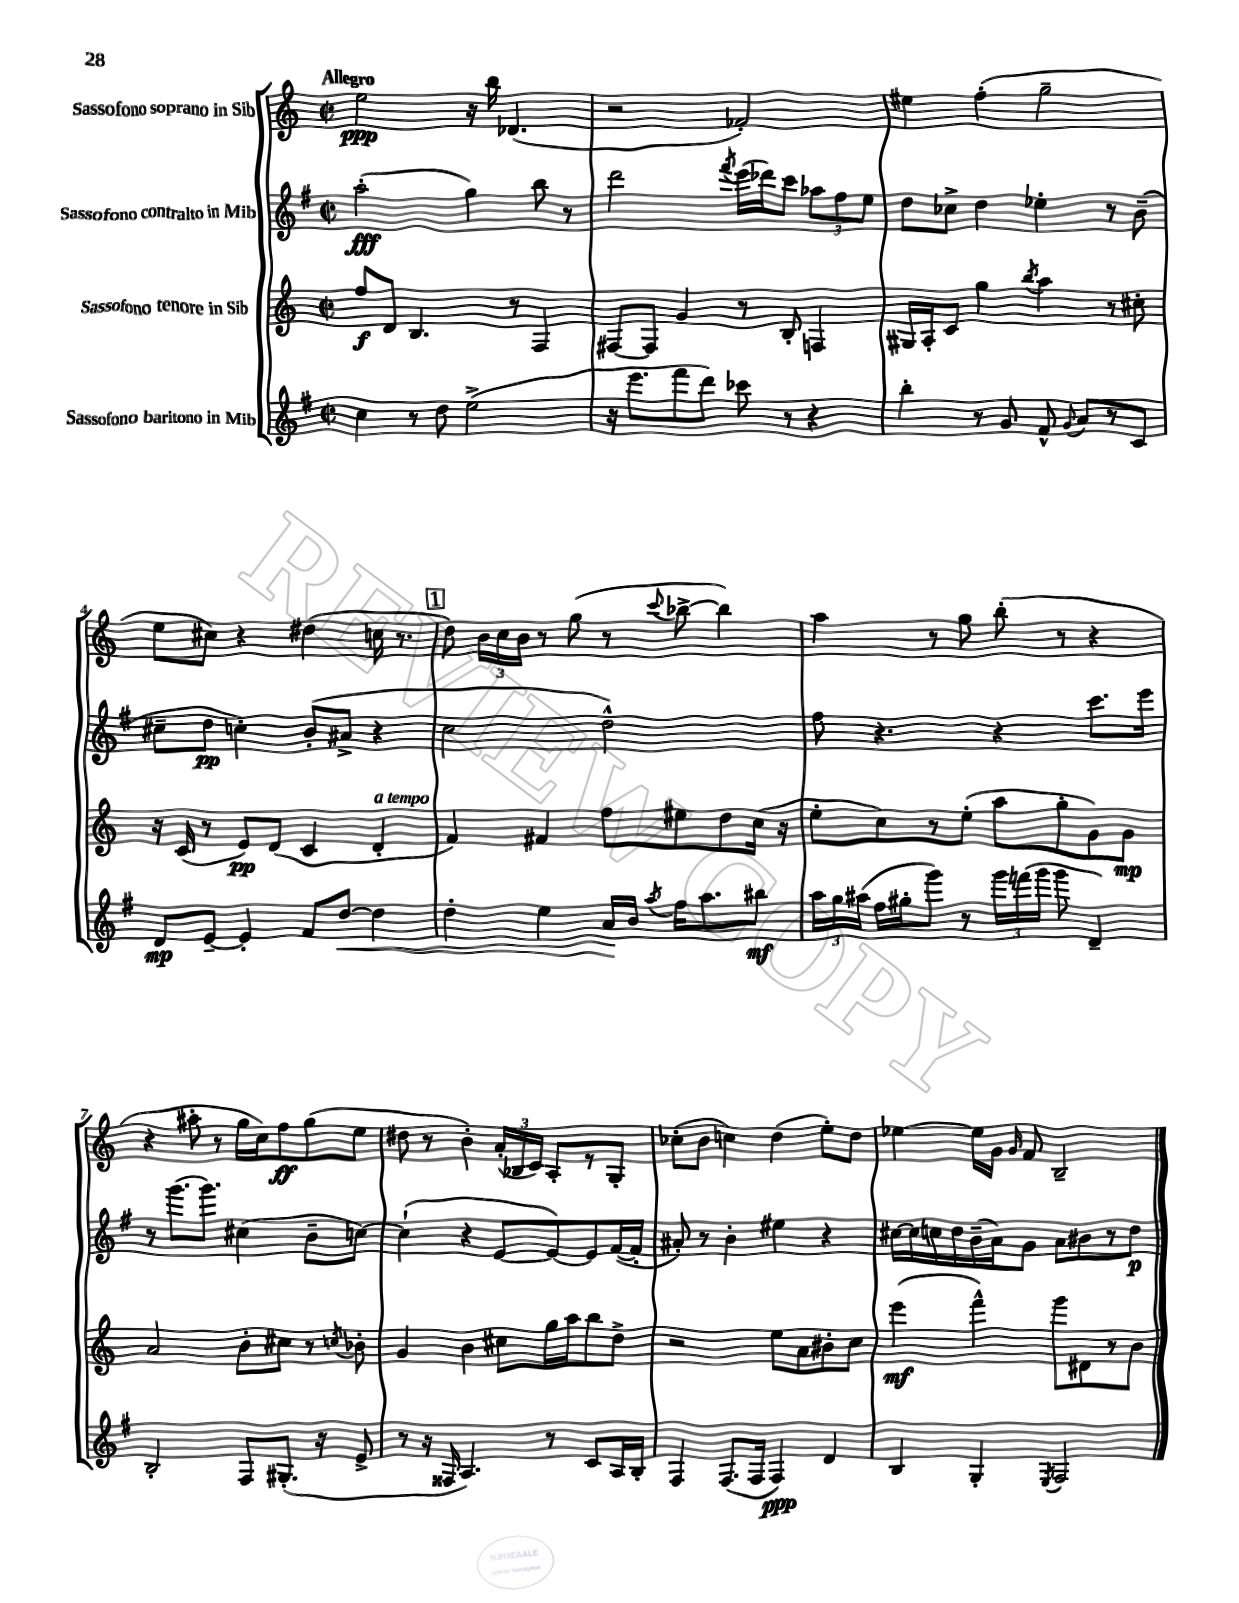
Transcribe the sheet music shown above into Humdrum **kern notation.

**kern	**dynam	**kern	**dynam	**kern	**dynam	**kern	**dynam
*part4	*part4	*part3	*part3	*part2	*part2	*part1	*part1
*staff4	*staff4	*staff3	*staff3	*staff2	*staff2	*staff1	*staff1
*I"Sassofono baritono in Mib	*	*I"Sassofono tenore in Sib	*	*I"Sassofono contralto in Mib	*	*I"Sassofono soprano in Sib	*
*clefG2	*	*clefG2	*	*clefG2	*	*clefG2	*
*k[f#]	*	*k[]	*	*k[f#]	*	*k[]	*
*M2/2	*	*M2/2	*	*M2/2	*	*M2/2	*
*met(c|)	*	*met(c|)	*	*met(c|)	*	*met(c|)	*
=1	=1	=1	=1	=1	=1	=1	=1
!	!	!	!	!	!	!LO:TX:a:B:t=Allegro	!
4cc\	.	8ff/L	f	(2aa'\	fff	2ee\	ppp
.	.	8d/J	.	.	.	.	.
8r	.	4.B/	.	.	.	.	.
8dd\	.	.	.	.	.	.	.
(2ee^\	.	.	.	4gg\)	.	16r	.
.	.	.	.	.	.	16bb\	.
.	.	8r	.	.	.	(4.d-X/	.
.	.	4F/	.	8bb\	.	.	.
.	.	.	.	8r	.	.	.
=2	=2	=2	=2	=2	=2	=2	=2
16r	.	[8F#X/L	.	2ddd\	.	2r	.
8.eee\L	.	.	.	.	.	.	.
.	.	8F#/J]	.	.	.	.	.
8fff#\	.	4g/	.	.	.	.	.
8ddd\J)	.	.	.	.	.	.	.
.	.	.	.	8qfff#/	.	.	.
8ccc-X\	.	8r	.	(16eee\LL	.	2f-X'/)	.
.	.	.	.	16ddd-X\J)	.	.	.
8r	.	8B'/	.	8ccc\J	.	.	.
4r	.	4Fn/	.	12aa-X\L	.	.	.
.	.	.	.	12ff#\	.	.	.
.	.	.	.	12ee\J	.	.	.
=3	=3	=3	=3	=3	=3	=3	=3
4bb'\	.	16G#X/LL	.	8dd\L	.	4ee#X\	.
.	.	16A'/J	.	.	.	.	.
.	.	8c/J	.	8cc-X^\J	.	.	.
8r	.	4gg\	.	4dd\	.	(4ff'\	.
8g/	.	.	.	.	.	.	.
.	.	8qbb/	.	.	.	.	.
8f#^^/	.	4aa\	.	4ee-X'\	.	2gg~\	.
8qqg/	.	.	.	.	.	.	.
8a/L	.	.	.	.	.	.	.
8r	.	8r	.	8r	.	.	.
8c/J	.	8cc#X'\	.	(8b~\	.	.	.
!!LO:LB:g=z
=4	=4	=4	=4	=4	=4	=4	=4
8d/L	mp	16r	.	8cc#X~\L	.	8ee\L	.
.	.	(16c/	.	.	.	.	.
[8e~/J	.	8r	.	8dd\J	pp	8cc#X\J)	.
4e'/]	.	8e/L)	pp	4ccn'\)	.	4r	.
.	.	(8d/J	.	.	.	.	.
8f#/L	.	4c/	.	(8b'/L	.	(4dd#X\	.
!	!LO:HP:b	!	!	!	!	!	!
[8dd/J	<	.	.	8a#X^/J	.	.	.
!	!	!LO:TX:a:i:t=a tempo	!	!	!	!	!
4dd\]	.	4d'/	.	4r	.	16ccn\	.
.	.	.	.	.	.	8.r	.
!!LO:REH:place=s1:t=1
=5	=5	=5	=5	=5	=5	=5	=5
4dd'\	.	4f/)	.	2cc\	.	8dd\)	.
.	.	.	.	.	.	24b\LL	.
.	.	.	.	.	.	24cc\	.
.	.	.	.	.	.	24b\JJ	.
4ee\	.	4f#X/	.	.	.	8r	.
.	.	.	.	.	.	(8gg\	.
16a/LL	.	8ff\L	.	2dd^^\)	.	8r	.
16b/JJ	[	.	.	.	.	.	.
8qaa/	.	.	.	.	.	8qqccc/	.
16ff#\KL	.	8ee#X\	.	.	.	[8bb-X^\	.
8.aa\	.	.	.	.	.	.	.
.	.	8dd\	.	.	.	4bb-\])	.
8bb#X\J	mf	(16cc\Jk	.	.	.	.	.
.	.	16r	.	.	.	.	.
=6	=6	=6	=6	=6	=6	=6	=6
24aa\LL	.	8ee'\L	.	8ff#\	.	4aa\	.
24gg\	.	.	.	.	.	.	.
(24aa#X\JJ	.	.	.	.	.	.	.
16ff#\LL	.	8cc\)	.	4.r	.	.	.
16gg#X'\J	.	.	.	.	.	.	.
8ggg\J)	.	8r	.	.	.	8r	.
8r	.	(8ee'\J	.	.	.	8gg\	.
24ggg\LL	.	8aa\L	.	4r	.	(8bb'\	.
(24fffn\	.	.	.	.	.	.	.
24ggg\JJ	.	.	.	.	.	.	.
8ggg\	.	8gg'\	.	.	.	8r	.
4d~/)	.	8g\)	.	8.ccc\L	.	4r	.
.	.	8g\J	mp	.	.	.	.
.	.	.	.	16eee\Jk	.	.	.
!!LO:LB:g=z
=7	=7	=7	=7	=7	=7	=7	=7
2B'/	.	2a/	.	8r	.	4r	.
.	.	.	.	(8.ggg\L	.	.	.
.	.	.	.	.	.	8aa#X'\	.
.	.	.	.	8.ggg\J)	.	.	.
.	.	.	.	.	.	8r	.
8F#/L	.	8b'\L	.	(4cc#X\	.	16gg\LL	.
.	.	.	.	.	.	16cc\J)	.
(8.G#X'/J	.	8cc#X\J	.	.	.	8ff\	ff
.	.	8r	.	8b~\L	.	(8gg\	.
16r	.	.	.	.	.	.	.
.	.	8qccn/	.	.	.	.	.
8e^/	.	8b-X'\	.	[8ccn\J)	.	8ee\J	.
=8	=8	=8	=8	=8	=8	=8	=8
8r	.	4g/	.	(4cc`\]	.	8dd#X\	.
16r	.	.	.	.	.	8r	.
16F##X/	.	.	.	.	.	.	.
4.A/)	.	4b\	.	4r	.	4b'\)	.
.	.	8cc#X\L	.	[8e/L	.	(24a'/LL	.
.	.	.	.	.	.	24B-X/	.
.	.	.	.	.	.	24c/JJ)	.
8r	.	16gg\L	.	8e/_)	.	8A'/L	.
.	.	16aa\J	.	.	.	.	.
8c/L	.	8bb\	.	8e/]	.	8r	.
16A/L	.	8dd^\J	.	([16f#/L	.	8G'/J	.
16B'/JJ	.	.	.	16f#'/JJ]	.	.	.
=9	=9	=9	=9	=9	=9	=9	=9
4F#/	.	2r	.	8a#X'/)	.	(8cc-X'\L	.
.	.	.	.	8r	.	8b\J	.
(8.F#/L	.	.	.	4b'\	.	4ccn\)	.
16F#/Jk	.	.	.	.	.	.	.
4F#/)	ppp	8ee\L	.	4ee#X\	.	(4dd\	.
.	.	8a\	.	.	.	.	.
4d/	.	8b#X'\	.	4r	.	8ee'\L)	.
.	.	8cc\J	.	.	.	8dd\J	.
=10	=10	=10	=10	=10	=10	=10	=10
4B/	.	(4eee\	mf	[16cc#X\LL	.	[4ee-X\	.
.	.	.	.	16cc#\]	.	.	.
.	.	.	.	16ccn\	.	.	.
.	.	.	.	16dd\	.	.	.
4G'/	.	4fff^^\)	.	(16b~\	.	16ee-\LL]	.
.	.	.	.	16a\J)	.	16g\JJ	.
.	.	.	.	.	.	16qqg/	.
.	.	.	.	8g\J	.	8f/	.
8qE/	.	.	.	.	.	.	.
2F#/	.	8ggg\L	.	8a\L	.	2B~/	.
.	.	8d#X\	.	8b#X\	.	.	.
.	.	8r	.	8r	.	.	.
.	.	8b\J	.	8dd\J	p	.	.
==	==	==	==	==	==	==	==
*-	*-	*-	*-	*-	*-	*-	*-
